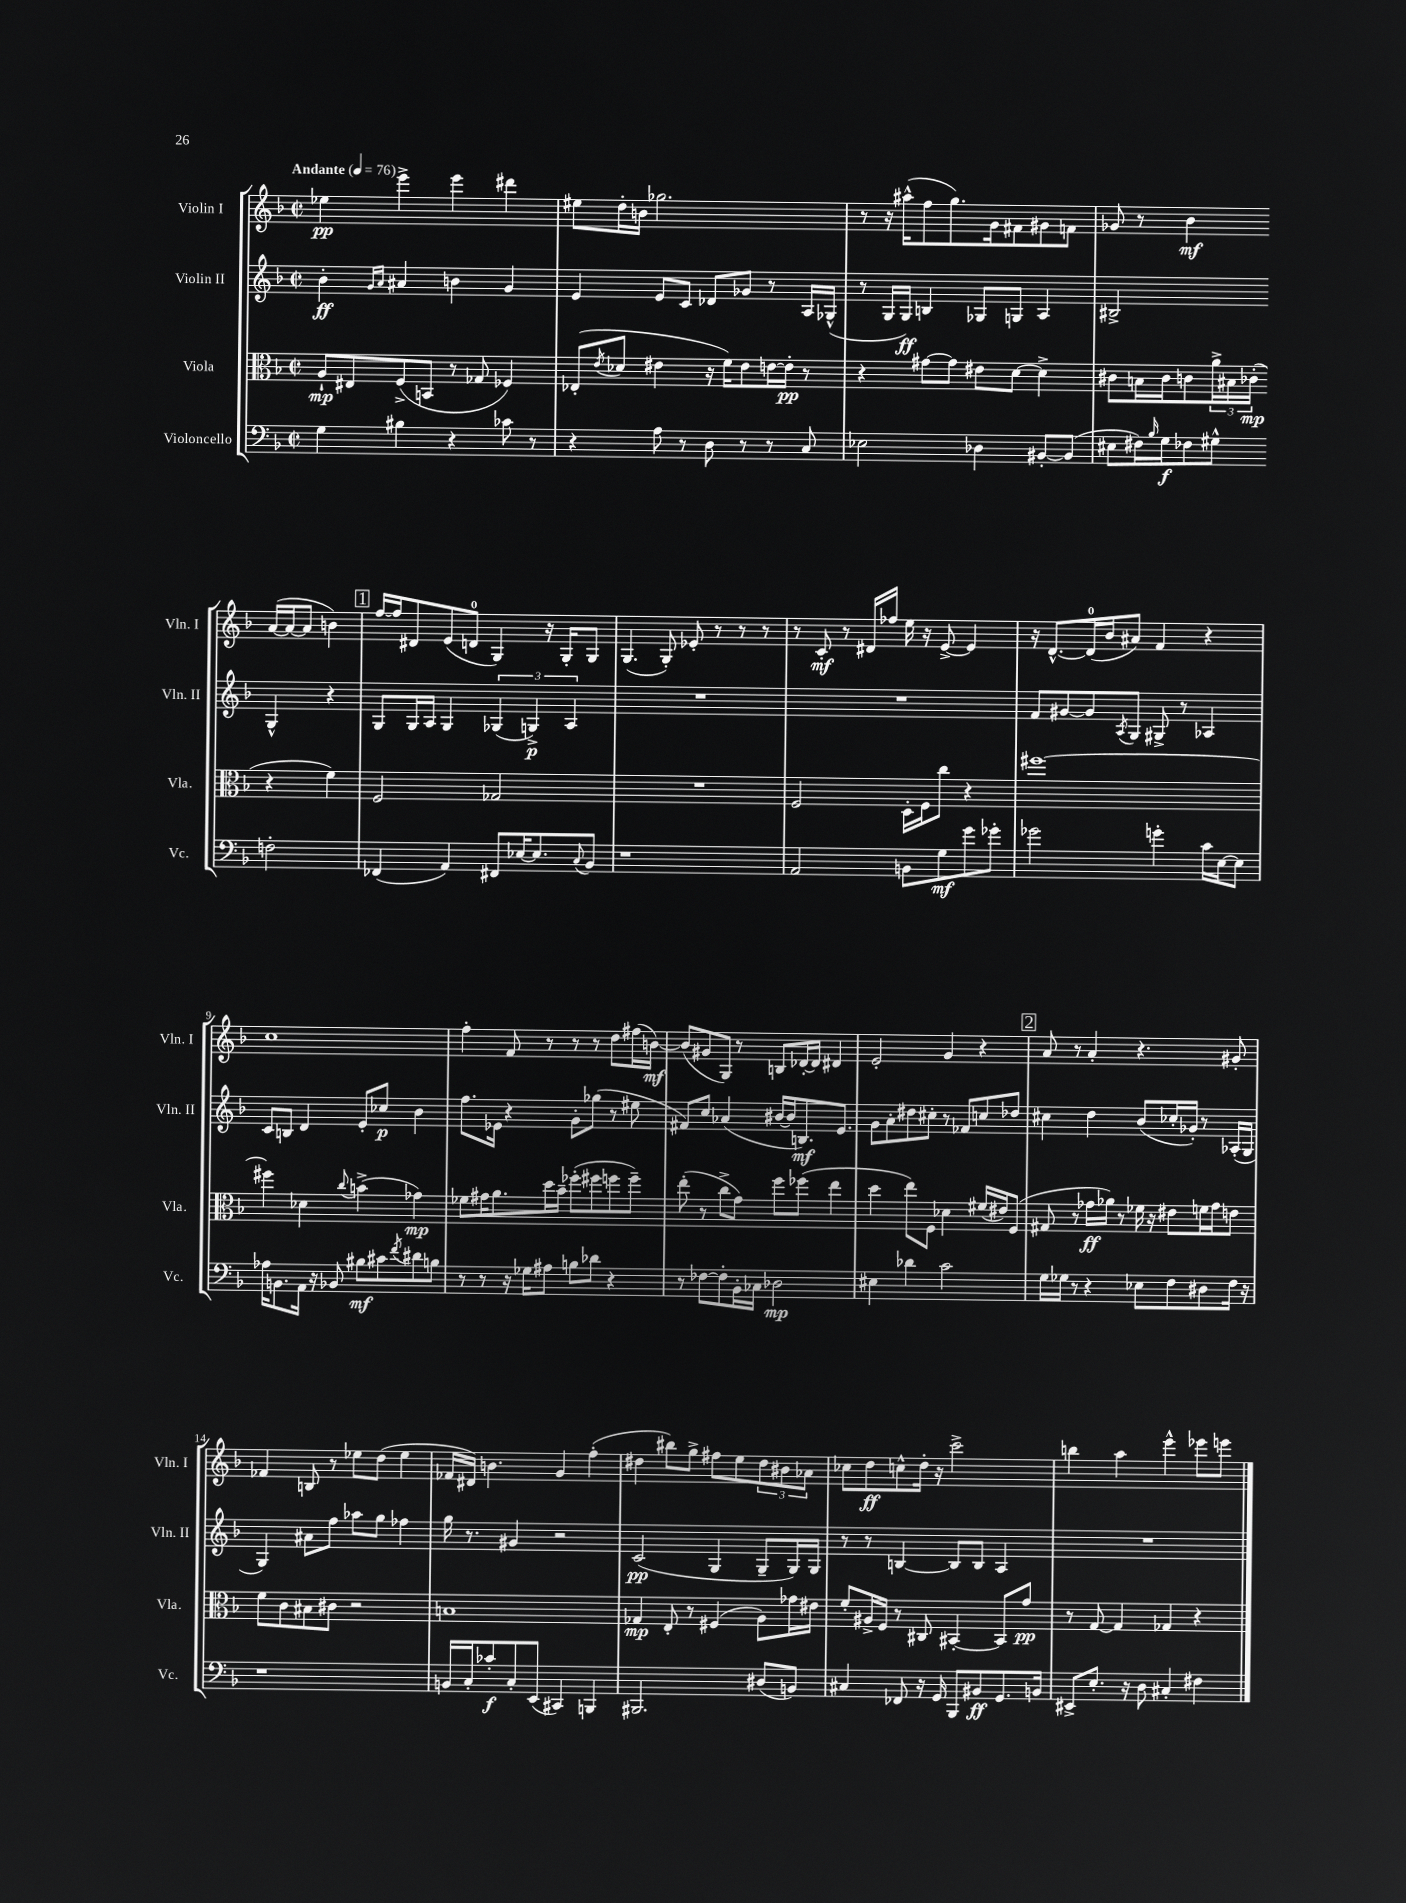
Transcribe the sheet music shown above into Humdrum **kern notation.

**kern	**dynam	**kern	**dynam	**kern	**dynam	**kern	**dynam
*part4	*part4	*part3	*part3	*part2	*part2	*part1	*part1
*staff4	*staff4	*staff3	*staff3	*staff2	*staff2	*staff1	*staff1
*I"Violoncello	*	*I"Viola	*	*I"Violin II	*	*I"Violin I	*
*I'Vc.	*	*I'Vla.	*	*I'Vln. II	*	*I'Vln. I	*
*clefF4	*	*clefC3	*	*clefG2	*	*clefG2	*
*k[b-]	*	*k[b-]	*	*k[b-]	*	*k[b-]	*
*M2/2	*	*M2/2	*	*M2/2	*	*M2/2	*
*met(c|)	*	*met(c|)	*	*met(c|)	*	*met(c|)	*
*MM76	*	*MM76	*	*MM76	*	*MM76	*
=1	=1	=1	=1	=1	=1	=1	=1
!	!	!	!	!	!	!LO:TX:a:B:t=Andante	!
4G\	.	8A`/L	mp	4b-'\	ff	4ee-X\	pp
.	.	8E#X/	.	.	.	.	.
.	.	.	.	16qqg/LL	.	.	.
.	.	.	.	16qqa/JJ	.	.	.
4B#X\	.	(8F^/	.	4a#X/	.	4eee^\	.
.	.	8BBn/J	.	.	.	.	.
4r	.	8r	.	4bn\	.	4eee\	.
.	.	8G-X/	.	.	.	.	.
8c-X\	.	4F-X/)	.	4g/	.	4ddd#X\	.
8r	.	.	.	.	.	.	.
=2	=2	=2	=2	=2	=2	=2	=2
4r	.	(8E-X'/L	.	4e/	.	8ee#X\L	.
.	.	8qe/	.	.	.	.	.
.	.	8d-X/J	.	.	.	16dd'\L	.
.	.	.	.	.	.	16bn\JJ	.
8A\	.	4e#X\	.	8e/L	.	2.gg-X\	.
8r	.	.	.	8c/J	.	.	.
8D\	.	16r	.	8d-X/L	.	.	.
.	.	16f\KL)	.	.	.	.	.
8r	.	8e#\	.	8g-X/J	.	.	.
8r	.	[16en\L	.	8r	.	.	.
.	.	16e'\JJ]	pp	.	.	.	.
8C/	.	8r	.	16A/LL	.	.	.
.	.	.	.	(16G-X^^/JJ	.	.	.
=3	=3	=3	=3	=3	=3	=3	=3
2E-X\	.	4r	.	8r	.	8r	.
.	.	.	.	16G/LL	.	16r	.
.	.	.	.	16G/JJ)	ff	(16aa#X^^\KL	.
.	.	[8g#X\L	.	4Bn/	.	8ff\	.
.	.	8g#\J]	.	.	.	8.gg\)	.
4D-X\	.	8e#X\L	.	8G-X/L	.	.	.
.	.	.	.	.	.	16g\k	.
.	.	[8d\J	.	8Gn/J	.	8f#X\	.
[8BB#X'/L	.	4d^\]	.	4A/	.	8g#X\	.
(8BB#/J]	.	.	.	.	.	8fn\J	.
=4	=4	=4	=4	=4	=4	=4	=4
8E#X\L	.	8c#X\L	.	2B#X^/	.	8g-X/	.
16F#X\L)	.	16Bn\L	.	.	.	8r	.
16qqB-/	.	.	.	.	.	.	.
16G\J	f	16c#\J	.	.	.	.	.
8F-X\	.	8cn\	.	.	.	4b-\	mf
8G#X^^\J	.	24a^\L	.	.	.	.	.
.	.	24B#X\	.	.	.	.	.
.	.	(24c-X'\JJ	mp	.	.	.	.
2Fn'\	.	4r	.	4G^^/	.	([16a/LL	.
.	.	.	.	.	.	16a/J_	.
.	.	.	.	.	.	8a/J]	.
.	.	4f\)	.	4r	.	4bn\)	.
!!LO:LB:g=z
!!LO:REH:place=s1:t=1
=5	=5	=5	=5	=5	=5	=5	=5
(4FF-X/	.	2F/	.	8G/L	.	[16ff/LL	.
.	.	.	.	.	.	16ff/J]	.
.	.	.	.	16G/L	.	8d#X/	.
.	.	.	.	16A/JJ	.	.	.
4AA/)	.	.	.	4G/	.	(8e/	.
.	.	.	.	.	.	8dn/J	.
8FF#X/L	.	2G-X/	.	(6G-X/	.	4G/)	.
[16E-X/K	.	.	.	.	.	.	.
.	.	.	.	6Gn^/)	p	.	.
8.E-/]	.	.	.	.	.	.	.
.	.	.	.	.	.	16r	.
.	.	.	.	.	.	16G'/KL	.
.	.	.	.	6A/	.	.	.
8qqC/	.	.	.	.	.	.	.
8BB-/J	.	.	.	.	.	8G/J	.
=6	=6	=6	=6	=6	=6	=6	=6
1r	.	1r	.	1r	.	(4.G/	.
.	.	.	.	.	.	8G'/)	.
.	.	.	.	.	.	8e-X'/	.
.	.	.	.	.	.	8r	.
.	.	.	.	.	.	8r	.
.	.	.	.	.	.	8r	.
=7	=7	=7	=7	=7	=7	=7	=7
2AA/	.	2F/	.	1r	.	8r	.
.	.	.	.	.	.	8c'/	mf
.	.	.	.	.	.	8r	.
.	.	.	.	.	.	16d#X/LL	.
.	.	.	.	.	.	16ff-X/JJ	.
8BBn\L	.	16D'\LL	.	.	.	16ee\	.
.	.	16F\J	.	.	.	16r	.
8G\	mf	8cc\J	.	.	.	[8e^/	.
8g\	.	4r	.	.	.	4e/]	.
8g-X'\J	.	.	.	.	.	.	.
=8	=8	=8	=8	=8	=8	=8	=8
2g-X\	.	[1ff#X	.	8f/L	.	16r	.
.	.	.	.	.	.	[8.d^^/L	.
.	.	.	.	[8g#X/	.	.	.
.	.	.	.	8g#/]	.	(16d/L]	.
.	.	.	.	.	.	16b-/J	.
.	.	.	.	8qA/	.	.	.
.	.	.	.	8G/J	.	8a#X/J)	.
4gn'\	.	.	.	8G#X^/	.	4f/	.
.	.	.	.	8r	.	.	.
16c\LL	.	.	.	4A-X/	.	4r	.
[16E\J	.	.	.	.	.	.	.
8E\J]	.	.	.	.	.	.	.
!!LO:LB:g=z
=9	=9	=9	=9	=9	=9	=9	=9
16A-X\KL	.	4ff#X\]	.	8c/L	.	1cc	.
8.BBn\	.	.	.	.	.	.	.
.	.	.	.	8Bn/J	.	.	.
16AA\Jk	.	4d-X\	.	4d/	.	.	.
16r	.	.	.	.	.	.	.
8BB-X/	.	.	.	.	.	.	.
.	.	8qqcc/	.	.	.	.	.
8B#X\L	mf	(4bn^\	.	8e'/L	.	.	.
8c#X\	.	.	.	8cc-X/J	p	.	.
8qf/	.	.	.	.	.	.	.
8d#X\	.	4g-X\)	mp	4b-\	.	.	.
8Bn\J	.	.	.	.	.	.	.
=10	=10	=10	=10	=10	=10	=10	=10
8r	.	8f-X\L	.	8.ff\L	.	4ff'\	.
8r	.	16g#X\K	.	.	.	.	.
.	.	8.a\	.	16e-X\Jk	.	.	.
16r	.	.	.	4r	.	8f/	.
16G-X\KL	.	.	.	.	.	.	.
8A#X\J	.	16dd\L	.	.	.	8r	.
.	.	16b-~\JJ	.	.	.	.	.
8Bn\L	.	(8ff-X'\L	.	8g'\L	.	8r	.
8d-X\J	.	8ff#X\	.	(8gg-X\J	.	8r	.
4r	.	8ffn\	.	8r	.	8dd\L	.
.	.	8ff~\J)	.	8ee#X\	.	(16ff#X\L	.
.	.	.	.	.	.	[16bn\JJ)	mf
=11	=11	=11	=11	=11	=11	=11	=11
8r	.	(8ee'\	.	8f#X/L)	.	(8b/L]	.
[8F-X\L	.	8r	.	8cc/J	.	8g#X/	.
8F-'\]	.	8cc^\L	.	(4a-X/	.	8G/J)	.
16BB-'\L	.	8g\J)	.	.	.	8r	.
16C-X\JJ	.	.	.	.	.	.	.
2D-X\	mp	8ff\L	.	[16b#X/LL	.	8Bn/L	.
.	.	.	.	16b#/J]	.	.	.
.	.	(8ff-X\J	.	8.Bn/)	mf	[16d-X'/L	.
.	.	.	.	.	.	16d-/JJ]	.
.	.	4ee\	.	.	.	4d#X/	.
.	.	.	.	8.e/J	.	.	.
=12	=12	=12	=12	=12	=12	=12	=12
4E#X\	.	4dd\	.	8g\L	.	2e'/	.
.	.	.	.	8a'\	.	.	.
4d-X\	.	8ee\L)	.	8dd#X\	.	.	.
.	.	8F\J	.	8cc#X'\J	.	.	.
2c\	.	4d-X\	.	8r	.	4g/	.
.	.	.	.	8f-X/L	.	.	.
.	.	(16f#X/LL	.	8ccn/	.	4r	.
.	.	16e#X/J)	.	.	.	.	.
.	.	(8F/J	.	8dd-X/J	.	.	.
!!LO:REH:place=s1:t=2
=13	=13	=13	=13	=13	=13	=13	=13
16G\LL	.	8G#X/	.	4cc#X\	.	8a/	.
16G-X\JJ	.	.	.	.	.	.	.
8r	.	8r	.	.	.	8r	.
4r	.	16g-X\LL	ff	4dd\	.	4a'/	.
.	.	16a-X\JJ)	.	.	.	.	.
.	.	8r	.	.	.	.	.
8E-X\L	.	16f-X\	.	(8b-/L	.	4.r	.
.	.	16r	.	.	.	.	.
8F\	.	8e#X\L	.	16cc-X'/L	.	.	.
.	.	.	.	16g-X'/JJ)	.	.	.
8D#X\	.	16fn\L	.	8r	.	.	.
.	.	16g-\J	.	.	.	.	.
16F\Jk	.	8en\J	.	(16A-X'/LL	.	8g#X'/	.
16r	.	.	.	16G/JJ	.	.	.
!!LO:LB:g=z
=14	=14	=14	=14	=14	=14	=14	=14
1r	.	8f\L	.	4G/)	.	4f-X/	.
.	.	8c\	.	.	.	.	.
.	.	8B#X\	.	8a#X\L	.	8Bn/	.
.	.	8c#X\J	.	8ff\J	.	8r	.
.	.	2r	.	8aa-X\L	.	8ee-X\L	.
.	.	.	.	8gg\J	.	(8dd\J	.
.	.	.	.	4ff-X\	.	4ee-\	.
=15	=15	=15	=15	=15	=15	=15	=15
16BBn/LL	.	1Bn	.	16gg\	.	16f-X/LL	.
16C'/J	.	.	.	8.r	.	16d#X/JJ)	.
8c-X'/	f	.	.	.	.	4.bn\	.
8C'/	.	.	.	4g#X/	.	.	.
(8EE/J	.	.	.	.	.	.	.
4CC#X/)	.	.	.	2r	.	4g/	.
4BBBn/	.	.	.	.	.	(4ff'\	.
=16	=16	=16	=16	=16	=16	=16	=16
2.BBB#X/	.	4G-X/	mp	(2c/	pp	4dd#X\	.
.	.	8E'/	.	.	.	8bb#X\L)	.
.	.	8r	.	.	.	8gg^\J	.
.	.	(4F#X/	.	4G/	.	8ff#X\L	.
.	.	.	.	.	.	8ee\	.
(8D#X/L	.	8A\L)	.	8G~/L	.	12dd#\	.
.	.	.	.	.	.	12b#X\	.
8BBn/J)	.	16g-X\L	.	16G/L)	.	.	.
.	.	.	.	.	.	12a-X\J	.
.	.	16e#X\JJ	.	16G/JJ	.	.	.
=17	=17	=17	=17	=17	=17	=17	=17
4C#X/	.	8f'/L	.	8r	.	8cc-X\L	.
.	.	16A#X^/L	.	8r	.	8dd\	ff
.	.	16F/JJ	.	.	.	.	.
8FF-X/	.	8r	.	[4Bn/	.	8ccn^^\	.
16r	.	8C#X/	.	.	.	16dd'\Jk	.
16GG/	.	.	.	.	.	16r	.
8BBB-/L	.	[4BB#X'/	.	8B/L]	.	2ccc^\	.
8BB#X/	ff	.	.	8B/J	.	.	.
8.GG/	.	8BB#/L]	.	4A/	.	.	.
.	.	8g/J	pp	.	.	.	.
16BBn/Jk	.	.	.	.	.	.	.
=18	=18	=18	=18	=18	=18	=18	=18
8EE#X^/L	.	8r	.	1r	.	4bbn\	.
8.E'/J	.	[8G/	.	.	.	.	.
.	.	4G/]	.	.	.	4aa\	.
16r	.	.	.	.	.	.	.
8D\	.	.	.	.	.	.	.
4C#X'/	.	4G-X/	.	.	.	4eee^^\	.
4F#X\	.	4r	.	.	.	8eee-X\L	.
.	.	.	.	.	.	8eeen\J	.
==	==	==	==	==	==	==	==
*-	*-	*-	*-	*-	*-	*-	*-
